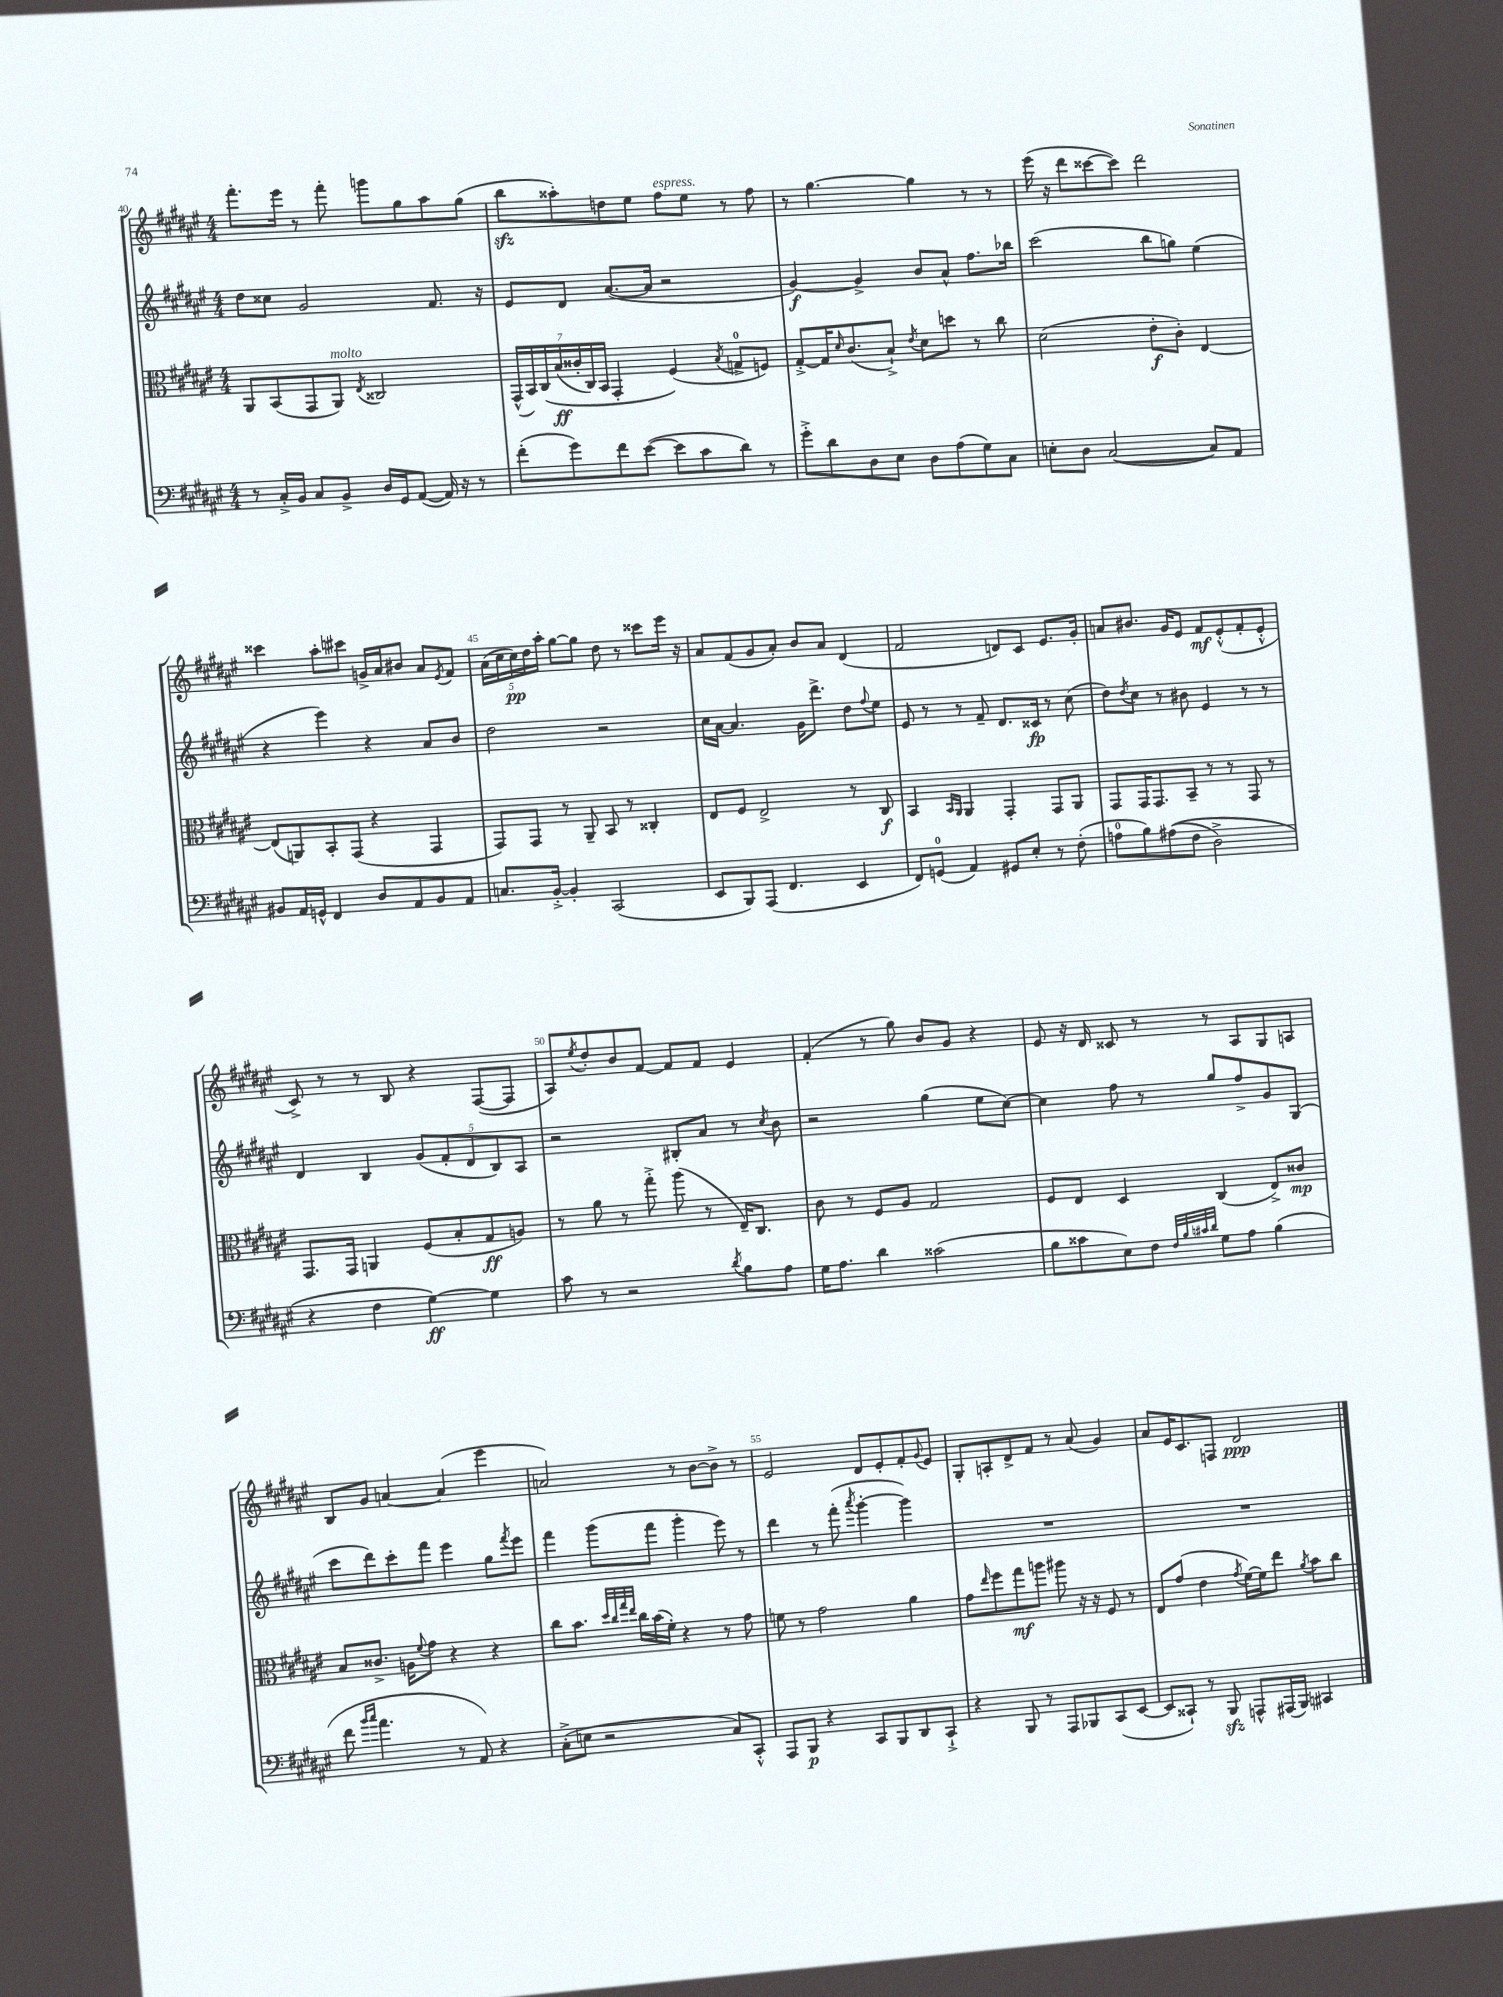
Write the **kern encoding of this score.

**kern	**kern	**kern	**kern
*staff4	*staff3	*staff2	*staff1
*clefF4	*clefC3	*clefG2	*clefG2
*k[f#c#g#d#a#e#]	*k[f#c#g#d#a#e#]	*k[f#c#g#d#a#e#]	*k[f#c#g#d#a#e#]
*M4/4	*M4/4	*M4/4	*M4/4
8r	8AA#/L	8dd#\L	8.fff#'\L
16C#'^/LL	(8BB/	8cc##\J	.
16BB/JJ	.	.	16eee#\Jk
8C#/L	8GG#/	2g#/	8r
8BB^/J	8AA#/J)	.	8fff#'\
.	8qE#/	.	.
16D#/LL	2C##/	.	8ggg\L
16GG#/J	.	.	.
([8AA#/J	.	.	8gg#\
16AA#/])	.	8.f#/	8aa#\
16r	.	.	.
8r	.	.	(8gg#\J
.	.	16r	.
=	=	=	=
(8f#'\L	(28GG#^^/LL	8e#/L	8bb\L
.	28BB/)	.	.
.	&(28C#/	.	.
.	(28B/	.	.
8g#\)	.	8d#/J	8aa##'\)
.	28c##'/	.	.
.	28C#/)	.	.
.	28BB/JJ	.	.
8f#\	4GG#'/	([8.a#/L	8dd\
([8e#\J	.	.	8ee#\J
.	.	16a#/]Jk	.
8e#\]L	(4F#/&)	2r	8ff#\L
8c#\	.	.	8ee#\J
.	8qB/	.	.
8d#\J)	8G^/L	.	8r
8r	8F/J)	.	8ff#\
=	=	=	=
8g#'^\L	[8G#'^/L	[4g#/)	8r
8d#\	16G#/]K	.	[4.gg#\
.	16qqd#/	.	.
.	(8.c#/	.	.
8D#\	.	4g#^/]	.
8E#\J	8B`^/J)	.	.
.	8qe#/	.	.
8D#\L	8d#\L	8b/L	4gg#\]
(8A#\	8dd\J	8a#^^/J	.
8G#\)	8r	8.ff#\L	8r
8C#\J	8cc#\	.	8r
.	.	16bb-\Jk	.
=	=	=	=
8E'\L	(2d#\	(2ccc#\	(16eee#\
.	.	.	16r
8D#\J	.	.	8ddd#\L
([2C#/	.	.	[8ccc##\
.	.	.	8ccc##\]J)
.	8e#'\L	8bb\L	2ddd#\
.	8c#'\J)	8gg\J)	.
8C#/]L)	[4E#/	(4ee#\	.
8AA#/J	.	.	.
=	=	=	=
8BB#/L	(8E#/]L	4r	4ccc##\
16AA#/L	8AA/)	.	.
16GG^^/JJ	.	.	.
4FF#/	8BB'/	4eee#\)	8aa#'\L
.	(8GG#/J	.	8ccc#\J
8D#/L	4r	4r	16g^/LL
.	.	.	16a#/J
8AA#/	.	.	8b#/J
8BB#/	4GG#/	8a#/L	8a#/L
.	.	.	8qe#/
8AA#/J	.	8b/J	8f#/J
=	=	=	=
8.C/L	8GG#/L)	2dd#\	(20a#\LL
.	.	.	20cc#\
.	.	.	20cc#\)
.	8GG#/J	.	.
.	.	.	20dd#\
[16BB'^/Jk	.	.	.
.	.	.	20aa#'\JJ
4BB'/]	8r	.	[8gg#\L
.	8AA#~/	.	8gg#\]J
(2CC#/	8BB/	2r	8dd#\
.	8r	.	8r
.	4C##'/	.	8ccc##\L
.	.	.	16eee#\Jk
.	.	.	16r
=	=	=	=
8EE#/L	8E#/L	16cc#\LL	8a#/L
.	.	[16a#\JJ	.
8BBB/)	8F#/J	4.a#/]	(8f#/
(8AAA#/J	2E#^/	.	8g#/
4.FF#/	.	.	8a#'/J)
.	.	16g#\LK	8b/L
.	.	8.ddd#^\J	.
.	.	.	8a#/J
4EE#/	8r	8dd#\L	(4d#/
.	.	8qqff#/	.
.	8C#/	8ee#\J	.
=	=	=	=
8FF#/L)	4BB/	8e#/	2f#/
(8GG/J	.	8r	.
.	16qqBB/LL	.	.
.	16qqAA#/JJ	.	.
4AA#/)	4AA#/	8r	.
.	.	8f#~/	.
8GG#/L	4GG#'/	8.d#/L	8d/L)
8E#'/J	.	.	8c#/J
.	.	16c##/Jk	.
8r	8GG#/L	8r	8.e#/L
(8F#'\	8AA#/J	(8cc#\	.
.	.	.	16g#'/Jk
=	=	=	=
8A\L	8GG#/L	8dd#\L)	8a/L
.	.	8qdd#/	.
8B\)	16GG#/K	8cc#\J	8.b#/J
.	8.GG#/	.	.
&((8A#\	.	8r	.
.	.	.	16g#/LK
8F#\J	8BB~/J	8b#\	8e#/J
2D#^\)	8r	4e#/	8f#/L
.	8r	.	(8e#'^^/
.	8GG#/	8r	8f#'/
.	8r	8r	8e#'^^/J
=	=	=	=
4r	8.GG#/L	4d#/	8c#^/)
.	.	.	8r
.	16GG#/Jk	.	.
4F#\	4AA/	4B/	8r
.	.	.	8B/
[4G#\&)	(8F#/L	(10g#/L	4r
.	.	10f#'/	.
.	8B'/	.	.
.	.	10d#/	.
4G#\]	8G#/	.	([8F#/L
.	.	10B/)	.
.	8A/J)	.	8F#/]J
.	.	10A#/J	.
=	=	=	=
8c#\	8r	2r	8A#/L)
.	.	.	8qee#/
8r	8a#\	.	8dd#'/
2r	8r	.	8b/
.	8gg#'^\	.	[8f#/J
.	(8aa#\	8B#'/L	8f#/]L
.	8r	8a#/J	8f#/J
8qd#/	.	.	.
8B\L	16E#~/LK)	8r	4e#/
.	8.C#/J	.	.
.	.	8qcc#/	.
8A#\J	.	8b\	.
=	=	=	=
16G#\LK	8c#\	2r	(4f#'/
8.A#\J	.	.	.
.	8r	.	.
4d#\	8F#/L	.	8r
.	8A#/J	.	8gg#\)
(2c##\	2G#/	(4gg#\	8b/L
.	.	.	8g#/J
.	.	8ee#\L	4r
.	.	[8cc#\J)	.
=	=	=	=
8B\L	8F#/L	4cc#\]	8e#/
8c##\	8E#/J	.	16r
.	.	.	16d#/
8E#\)	4D#/	8ff#\	8c##/
8F#\J	.	8r	8r
32qqF#/LLL	.	.	.
32qqB/	.	.	.
32qqc#/	.	.	.
32qqd#/JJJ	.	.	.
8G#\L	(4C#/	8gg#/L	8r
8A#\J	.	8ff#^/	8A#/L
(4B\	8E#^/L)	8g#/	8G#/
.	8c##/J	(8G#/J	8A/J
=	=	=	=
8f#\	8B/L	8ccc#\L	8B/L
16qqb/LL	.	.	.
16qqcc#/JJ	.	.	.
4.a#\	8.c##^/J	8ddd#\)	8g#/J
.	.	8ccc#'\	[4a/
.	16A\LK	.	.
.	8qqf#/	.	.
.	8g#\J	8fff#\J	.
8r	4r	4eee#\	(4a/]
8AA#/)	.	.	.
4r	4r	8gg#\L	4eee#\
.	.	8qfff#/	.
.	.	8eee#\J	.
=	=	=	=
(8C#'^\L	8cc#\L	4fff#\	2a/)
8E\J	8.b\J	.	.
2r	.	(8ggg#\L	.
.	32qqdd#/LLL	.	.
.	32qqcc#/	.	.
.	32qqgg#/	.	.
.	32qqee#/JJJ	.	.
.	16cc#\LL	.	.
.	(16b\	8fff#\J	.
.	16f#'\JJ)	.	.
.	4r	4ggg#'\	8r
.	.	.	[8b\L
8C#/L)	8r	8eee#\)	8b^\]J
8CC#'^^/J	8g#\	8r	8r
=	=	=	=
8AAA#/L	8f\	4ddd#\	2e#/
8BBB/J	8r	.	.
4r	2g#\	8r	.
.	.	(8fff#'\	.
.	.	8qaaa#/	.
8CC#/L	.	[4ggg#'\	8d#/L
8BBB/	.	.	8e#'/
8DD#/	4a#\	4ggg#\])	8f#'/
.	.	.	8qqg#/
8CC#`^/J	.	.	8e#/J
=	=	=	=
4r	8g#\L	1r	8G#'/L
.	16qqee#/	.	.
.	8ff#\	.	8A'/
8BBB/	8gg#\	.	8d#^/
8r	8aa\J	.	8f#/J
8AAA#/L	8aa#\	.	8r
8BBB-/	16r	.	(8a#/
.	16r	.	.
(8CC#/	8F#/	.	4g#/)
[8EE#/J	8r	.	.
=	=	=	=
8EE#/]L	8E#/L	1r	8a#/L
8CC##`/J)	(8g#/J	.	16e#/K
.	.	.	8.c#/
8r	4e#\	.	.
8BBB/	.	.	8F/J
.	8qg#/	.	.
8AAA^^/L	[16f#\LL)	.	2d#/
.	16f#\]J	.	.
(16AAA#/L	8ee#\J	.	.
16BBB/JJ)	.	.	.
.	8qa#/	.	.
4CC#/	8b\L	.	.
.	8cc#\J	.	.
==	==	==	==
*-	*-	*-	*-
